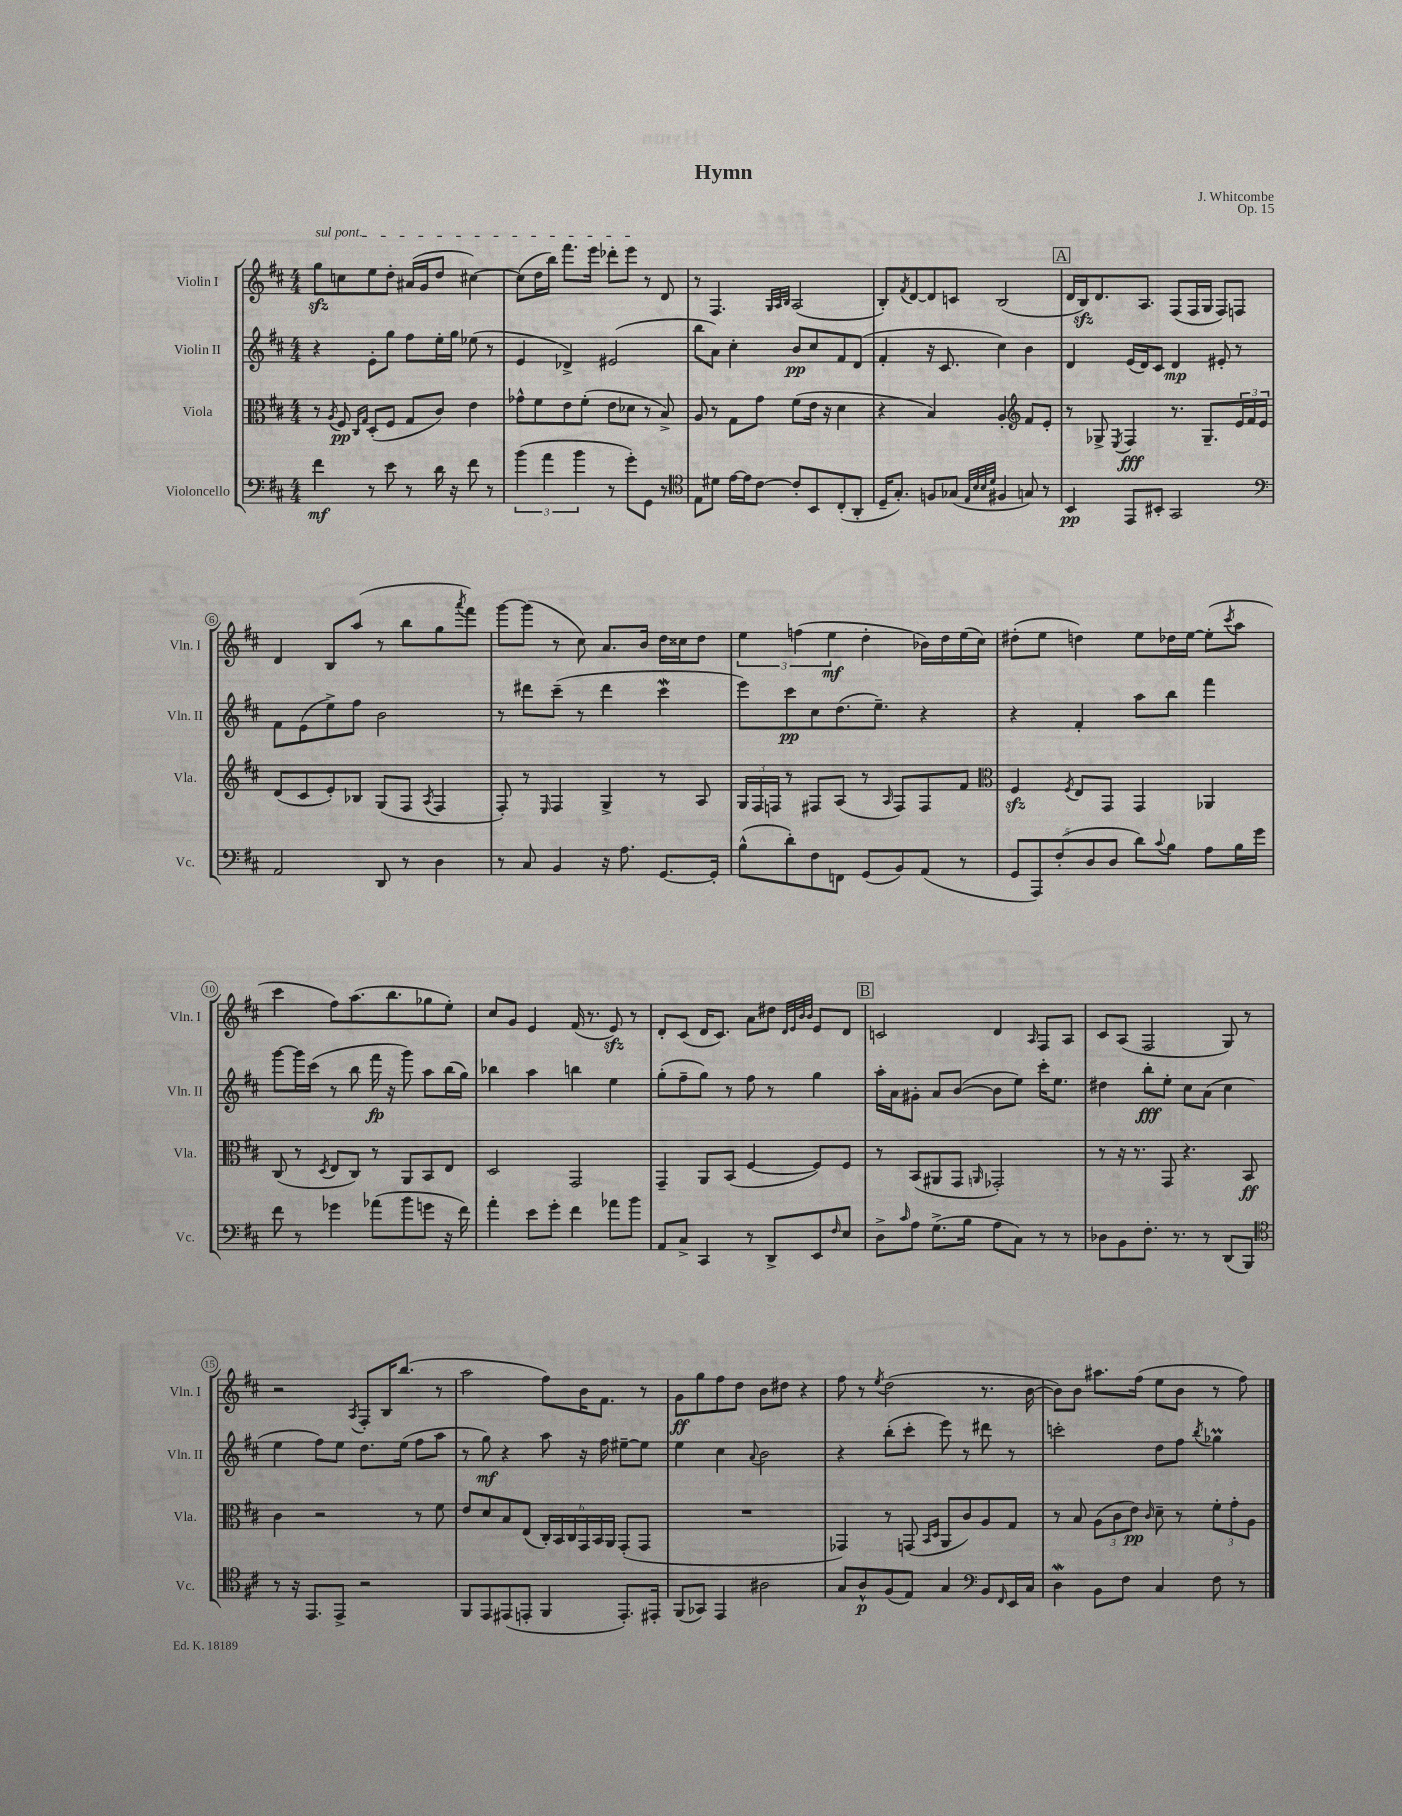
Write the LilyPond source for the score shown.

\header { title = "Hymn" composer = "J. Whitcombe" opus = "Op. 15" }
<<
\new StaffGroup <<
\new Staff = "s0" \with { instrumentName = "Violin I" shortInstrumentName = "Vln. I" } {
    \clef treble \key d \major \numericTimeSignature \time 4/4
    \once \override TextSpanner.bound-details.left.text = \markup { \italic "sul pont." } g''8\sfz\startTextSpan c''8 e''8 d''8-. ais'16( g'16 d''8 cis''4~) |
    cis''8( d''16 b''16) fis'''8. e'''16 des'''8-. e'''8\stopTextSpan r8 d'8 |
    r8 fis4. \grace { g32 a32 b32 } a2( |
    b8-.) \acciaccatura { fis'8 } d'8~ d'8 c'8 b2( |
    \mark \markup { \box "A" } d'16 b16\sfz) d'8. a8. fis8( fis16 g16 fis8) f8 |
    d'4 b8 a''8( r8 b''8 g''8 \acciaccatura { a'''8 } fis'''8) |
    g'''8~ g'''8( r8 cis''8) a'8. b'16 d''16 cisis''16 d''8 |
    \tuplet 3/2 { e''4 f''4( e''4\mf } d''4-. bes'16) d''16 e''16( cis''16) |
    dis''8-.( e''8 d''4) e''8 des''16 e''16~ e''8-.( \acciaccatura { cis'''8 } a''8 |
    cis'''4 fis''8) a''8.( b''8. ges''8 e''8-.) |
    cis''8 g'8 e'4 fis'16( r8. e'8\sfz) r8 |
    d'8-. cis'8( d'16 cis'8.) a'8 dis''8 \grace { d'32 e'32 b'32 b'32 } e'8 d'8 |
    \mark \markup { \box "B" } c'2 d'4 \grace { a16 } fis8 a8 |
    cis'8 a8( fis2 g8) r8 |
    r2 \acciaccatura { a8 } fis8-. b16 b''8.( r8 |
    a''2 fis''8) b'16 fis'8. r8 |
    g'8\ff g''8 fis''8 d''8 b'8 dis''8 r4 |
    fis''8 r8 \acciaccatura { e''8 } d''2( r8. b'16~ |
    b'8) b'8 ais''8. fis''16( e''8 b'8 r8 fis''8) \bar "|." |
}
\new Staff = "s1" \with { instrumentName = "Violin II" shortInstrumentName = "Vln. II" } {
    \clef treble \key d \major \numericTimeSignature \time 4/4
    r4 e'8-. g''8 fis''8 e''16-. g''16 ees''8( r8 |
    e'4 des'4->) eis'2( |
    b''8 a'8) cis''4-. b'8\pp cis''8 fis'8 d'8( |
    fis'4-. r16 cis'8. cis''4) b'4 |
    \mark \markup { \box "A" } d'4 e'16( d'16) cis'8 d'4\mp eis'8-. r8 |
    fis'8 e'8( e''8->) fis''8 b'2 |
    r8 dis'''8 cis'''8--( r8 dis'''4 cis'''4\mordent |
    e'''8) cis'''8\pp cis''8 d''8.( e''8.--) r4 |
    r4 fis'4-. a''8 b''8 fis'''4 |
    g'''8~ g'''16 cis'''16( r8 b''8 fis'''16\fp r16 g'''8) a''8 b''16( g''16) |
    bes''4 a''4 b''4 e''4 |
    g''8-.( fis''8-- g''8) r8 fis''8 r8 g''4 |
    \mark \markup { \box "B" } a''16-. a'16 gis'8-. a'8 b'8~( b'8 e''8) cis'''16-. e''8. |
    dis''4 b''8-.\fff e''8-. cis''8 a'8( cis''4 |
    e''4 fis''8) e''8 d''8. e''16( fis''8 a''8 |
    r8 g''8\mf) r4 a''8 r16 fis''16 eis''8~-- eis''8 |
    e''4 cis''4 \appoggiatura { a'8 } b'2 |
    r4 b''8-.( cis'''8-. e'''8) r8 dis'''8 r8 |
    c'''2-. d''8 fis''8 \acciaccatura { b''8 } ges''4\prall \bar "|." |
}
\new Staff = "s2" \with { instrumentName = "Viola" shortInstrumentName = "Vla." } {
    \clef alto \key d \major \numericTimeSignature \time 4/4
    r8 \acciaccatura { a8 } fis8\pp \grace { cis16 g16 } d8-.( fis8 g8 cis'8) e'4 |
    ges'8-^ fis'8 e'8 fis'8-.( e'8 des'8 r8 b8->) |
    a8 r8 g8 g'8 fis'8( e'16 r16 d'4 |
    r4 b4) a4-. \clef treble fis'8 e'8-. |
    \mark \markup { \box "A" } r8 ges8-> \acciaccatura { e8 } fis4\fff r8. ges8.-- \tuplet 3/2 { e'16 fis'16 e'16 } |
    d'8( cis'8 e'8-.) bes8 g8( fis8 \acciaccatura { a8 } fis4 |
    fis8-.) r8 \grace { e16 } fis4 g4-> r8 a8 |
    \tuplet 3/2 { g16 fis16 f16 } r8 fis8 a8( r8 \grace { a16 } fis8) fis8 fis'8 |
    \clef alto fis4\sfz \acciaccatura { fis8 } e8 g,8 g,4 aes,4 |
    cis8( r8 \acciaccatura { d8 } e8 cis8) r8 a,8 b,8 e8 |
    d2 g,2 |
    g,4-- a,8 b,8( fis4~ fis8) fis8 |
    \mark \markup { \box "B" } r8 b,8( ais,8 g,8 \grace { a,16 } ges,2-.) |
    r8 r16 r8. g,8 r4. b,8\ff |
    cis'4 r2 r8 fis'8 |
    e'8 d'8 b8 e8( \tuplet 6/4 { cis16-.) b,16 cis16 g,16 b,16 a,16 } g,8-.( g,8 |
    R1 |
    ges,4) r8 g,8( \grace { b,16 d16 } a,8 cis'8) a8 g8 |
    r8 b8 \tuplet 3/2 { a8( cis'8 e'8\pp) } \grace { cis'16 } d'8-- r8 \tuplet 3/2 { fis'8-. g'8-. a8 } \bar "|." |
}
\new Staff = "s3" \with { instrumentName = "Violoncello" shortInstrumentName = "Vc." } {
    \clef bass \key d \major \numericTimeSignature \time 4/4
    fis'4\mf r8 e'8 r8 d'16 r16 fis'8 r8 |
    \tuplet 3/2 { b'4( a'4 b'4 } r8 g'8-.) g,8 r8 |
    \clef tenor e8 dis'8 e'16~ e'16 cis'8~ cis'8-. b,8 cis8-.( a,8-. |
    d16-- g8.-.) f8 ges8( \grace { e32 b32 b32 d'32 } fis4 g8) r8 |
    \mark \markup { \box "A" } b,4\pp e,8 bis,8-. g,2 |
    \clef bass a,2 d,8 r8 d4 |
    r8 cis8 b,4 r16 a8. g,8.~ g,16-. |
    b8-^( d'8-.) fis8 f,8 g,8( b,8) a,8( r8 |
    \tuplet 5/4 { g,8 a,,8) fis8-.( d8 d8 } d'8) \appoggiatura { cis'8 } b8 a8 b16 g'16 |
    fis'8 r8 ges'4 aes'8( b'8 g'8 r16 fis'16) |
    a'4-. e'8 g'8-. fis'4 aes'8 b'8 |
    a,8 cis8-> cis,4 r8 d,8-> e,8 \grace { fis16 } e8 |
    \mark \markup { \box "B" } d8-> \grace { cis'16 } a8 g8.->( b16 a8 cis8) r8 r8 |
    des8 b,8 fis8.-. r8. r8 d,8( b,,8) |
    \clef tenor r8 r16 e,8. e,8-> r2 |
    fis,8 e,8 eis,8( e,8-. fis,4 e,8.-.) eis,16-. |
    fis,8( ges,8) e,4 ais2 |
    g8 a8-^\p fis8( e8) g4 \clef bass b,8 \grace { fis,16 } e,16 cis16 |
    d4\mordent b,8 fis8 cis4 fis8 r8 \bar "|." |
}
>>
>>
\layout { \context { \Score \override BarNumber.stencil = #(make-stencil-circler 0.1 0.3 ly:text-interface::print) } }
